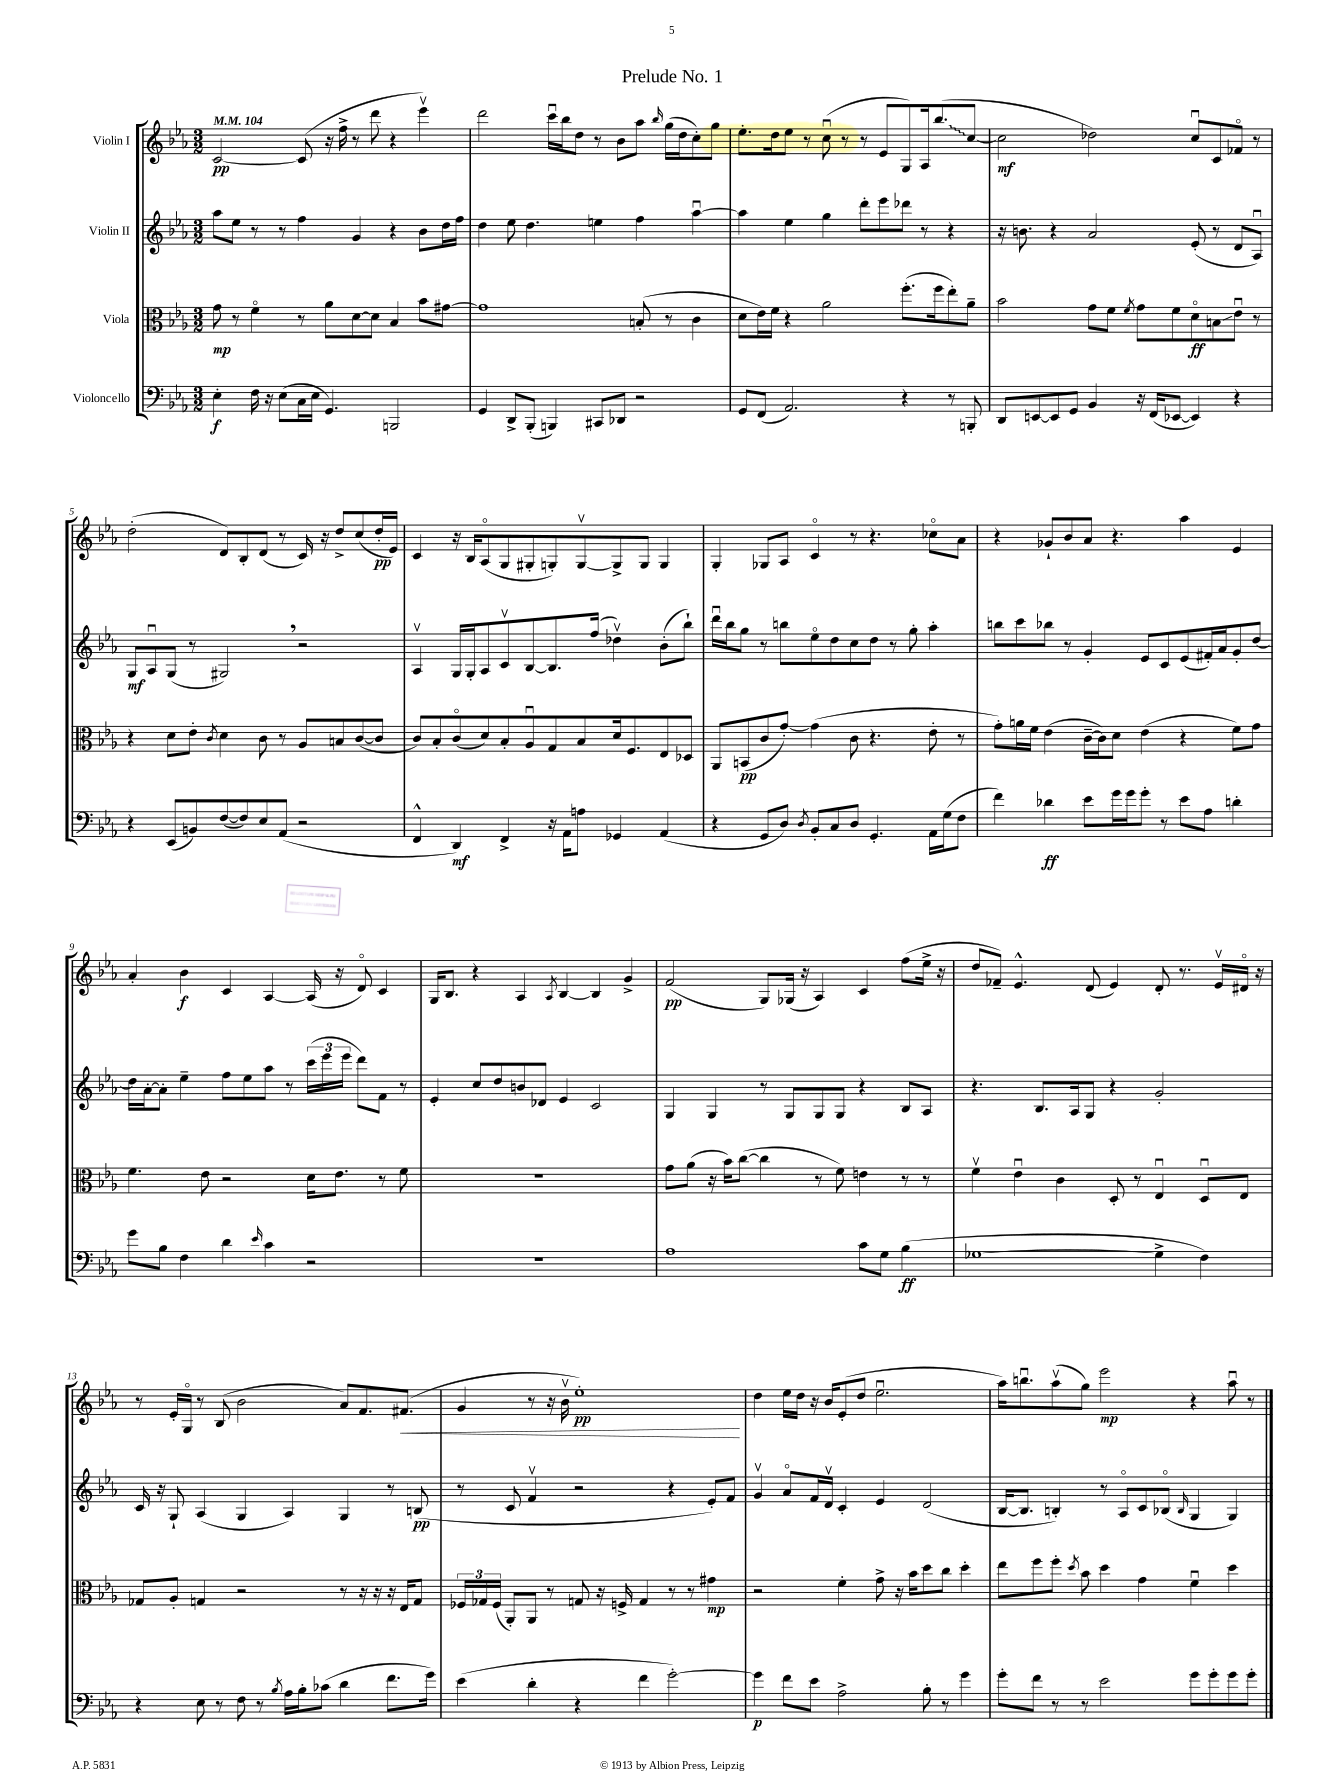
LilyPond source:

\header { title = "Prelude No. 1" }
<<
\new StaffGroup <<
\new Staff = "s0" \with { instrumentName = "Violin I" } {
    \clef treble \key ees \major \numericTimeSignature \time 3/2 \tempo 4 = 104
    \autoBeamOff c'2~\pp c'8( r16 f''16-> r8 d'''8 r4 ees'''4\upbow) |
    d'''2 c'''16[\downbow bes''16 d''8] r8 bes'8[ aes''8] \grace { bes''16 } g''16[( d''16 c''8-.) g''8] |
    ees''8.[-. d''16 ees''8] r8 c''8\downbow( r8 r8 ees'8[ g8) aes16 \once \override Glissando.style = #'zigzag bes''8.\glissando( c''8]~ |
    c''2\mf des''2) c''8[\downbow c'8 fes'8]\flageolet r8 |
    d''2-.( d'8[) bes8-. d'8]( r8 c'16) r16 d''8[-> c''8( d''16-.\pp ees'16]) |
    c'4 r16 bes16[ aes8\flageolet( g8 gis8-. g8-.) g8~\upbow g8-> g8] g4 |
    g4-. ges8[ aes8] c'4\flageolet r8 r4. ces''8[\flageolet aes'8] |
    r4 ges'8[-! bes'8 aes'8] r4. aes''4 ees'4 |
    aes'4-. bes'4\f c'4 aes4~ aes16( r16 d'8\flageolet) c'4 |
    g16[ bes8.] r4 aes4 \acciaccatura { aes8 } bes4~ bes4 g'4-> |
    f'2\pp( g8[) ges16]( r16 aes4) c'4 f''8[( ees''16]-> r16 |
    d''8[ fes'8]--) ees'4.-^ d'8( ees'4) d'8-. r8. ees'16[\upbow dis'16]\flageolet r16 |
    r8 ees'16[-. g16]\flageolet r8 bes8( bes'2 aes'8[) f'8. fis'8.]\<( |
    g'4 r8 r16 bes'16\upbow ees''1-.\pp\!) |
    d''4 ees''16[ d''16] r16 bes'16[ ees'8-.( d''8] ees''2.\downbow |
    aes''16[) b''8.\downbow aes''8\upbow( g''8]) ees'''2\mp r4 aes''8\downbow r8 \bar "|." |
}
\new Staff = "s1" \with { instrumentName = "Violin II" } {
    \clef treble \key ees \major \numericTimeSignature \time 3/2
    \autoBeamOff aes''8[ ees''8] r8 r8 f''4 g'4 r4 bes'8[ d''16 f''16] |
    d''4 ees''8 d''4. e''4 f''4 aes''4~\downbow |
    aes''4 ees''4 g''4 d'''8[-. ees'''8 des'''8] r8 r4 |
    r16 b'8. r4 aes'2 ees'8-.( r8 d'8[ aes8]\downbow) |
    g8[\mf aes8\downbow g8]( r8 gis2) \breathe r2 |
    aes4\upbow g16[ g16-. aes8 c'8\upbow bes8~ bes8. f''16]( des''4\upbow) bes'8[-.( bes''8]-!) |
    d'''16[\downbow bes''16 g''8] r8 b''8[ ees''8\flageolet d''8 c''8 d''8] r8 g''8-. aes''4-. |
    b''8[ c'''8 bes''8] r8 g'4-. ees'8[ c'8 ees'8( fis'16-.) aes'16 g'8-. d''8]~ |
    d''16[ aes'16~-. aes'8]-. ees''4-- f''8[ ees''8 aes''8] r8 \tuplet 3/2 { c'''16[( ees'''16 ees'''16] } d'''8[) f'8] r8 |
    ees'4-. c''8[ d''8 b'8 des'8] ees'4 c'2 |
    g4 g4 r8 g8[ g8 g8] r4 bes8[ aes8] |
    r4. bes8.[ aes16 g8] r4 g'2-. |
    c'16 r16 g8-! aes4( g4 aes4) g4 r8 b8\pp( |
    r8 c'8 f'4\upbow r2 r4 ees'8[-.) f'8] |
    g'4\upbow aes'8[\flageolet f'16 d'16]\upbow c'4-. ees'4 d'2( |
    bes16[~ bes8.] b4-.) r8 aes8[\flageolet c'8 bes8]\flageolet( \grace { bes16 } g4 g4) \bar "|." |
}
\new Staff = "s2" \with { instrumentName = "Viola" } {
    \clef alto \key ees \major \numericTimeSignature \time 3/2
    \autoBeamOff g'8\mp r8 f'4\flageolet r8 aes'8[ d'8~ d'8] bes4 bes'8[ gis'8]~ |
    gis'1 b8-.( r8 c'4 |
    d'8[ ees'16) f'16] r4 aes'2 f''8.[-.( f''16 ees''8-.) aes'8]-- |
    bes'2 g'8[ f'8] \acciaccatura { f'8 } g'8[ f'8 d'8\flageolet\ff b8\glissando ees'8]\downbow r8 |
    r4 d'8[ ees'8]-. \acciaccatura { c'8 } d'4 c'8 r8 aes8[ b8 c'8~( c'8] |
    c'8[) bes8-. c'8\flageolet( d'8) bes8-. aes8\downbow g8 bes8 d'16 f8. ees8 des8] |
    aes,8[ b,8\pp( c'8 g'8]~-.) g'4( c'8 r4. ees'8-. r8 |
    g'8[-.) a'16 f'16] ees'4( c'16[~-- c'16) d'8] ees'4( r4 f'8[) g'8] |
    f'4. ees'8 r2 d'16[ ees'8.] r8 f'8 |
    R1. |
    g'8[ aes'8]( r16 bes'16[) c''8]~( c''4 r8 f'8) e'4 r8 r8 |
    f'4\upbow ees'4\downbow c'4 d8-. r8 ees4\downbow d8[\downbow ees8] |
    ges8[ aes8]-. g4 r2 r8 r16 r16 r16 ees16[ g8] |
    \tuplet 3/2 { fes16[ ges16 fes16]( } aes,8[-.) aes,8] r8 g8 r16 f16-> g4 r8 r8 gis'4\mp |
    r2 f'4-. g'8-> r16 bes'16[ d''8 c''8] d''4-. |
    ees''8[ f''8 f''8]-. \acciaccatura { d''8 } bes'8 d''4 g'4 f'4\downbow d''4 \bar "|." |
}
\new Staff = "s3" \with { instrumentName = "Violoncello" } {
    \clef bass \key ees \major \numericTimeSignature \time 3/2
    \autoBeamOff ees4-.\f f16 r16 ees8[( c16 ees16] g,4.) b,,2 |
    g,4 d,8[-> bes,,8]-.( b,,4) cis,8[ des,8] r2 |
    g,8[ f,8]( aes,2.) r4 r8 b,,8-. |
    d,8[ e,8~ e,8 g,8] bes,4 r16 f,16[( ees,8]~ ees,4) r4 |
    r4 ees,8[( b,8) f8~( f8) ees8 aes,8]( r2 |
    f,4-^ d,4\mf) f,4-> r16 aes,16[ a8] ges,4 aes,4( |
    r4 g,8[ d8]) \acciaccatura { d8 } bes,8[-. c8 d8] g,4.-. aes,16[ g16( f8] |
    f'4) des'4\ff ees'8[ g'16 g'16 g'8]-. r8 ees'8[ aes8] d'4-. |
    g'8[ bes8] f4 d'4 \grace { ees'16 } c'4 r2 |
    r1. |
    aes1 c'8[ g8] bes4\ff( |
    ges1~ ges4-> f4) |
    r4 ees8 r8 f8 r8 \acciaccatura { bes8 } aes16[ bes16-. ces'8]( d'4 f'8.[ g'16]) |
    ees'4( d'4-. r4 f'4 g'2~-.) |
    g'4\p f'8[ ees'8] aes2-> bes8-. r8 g'4 |
    g'8[-. f'8] r8 r8 ees'2 g'8[ g'8-. g'8 g'8]-. \bar "|." |
}
>>
>>
